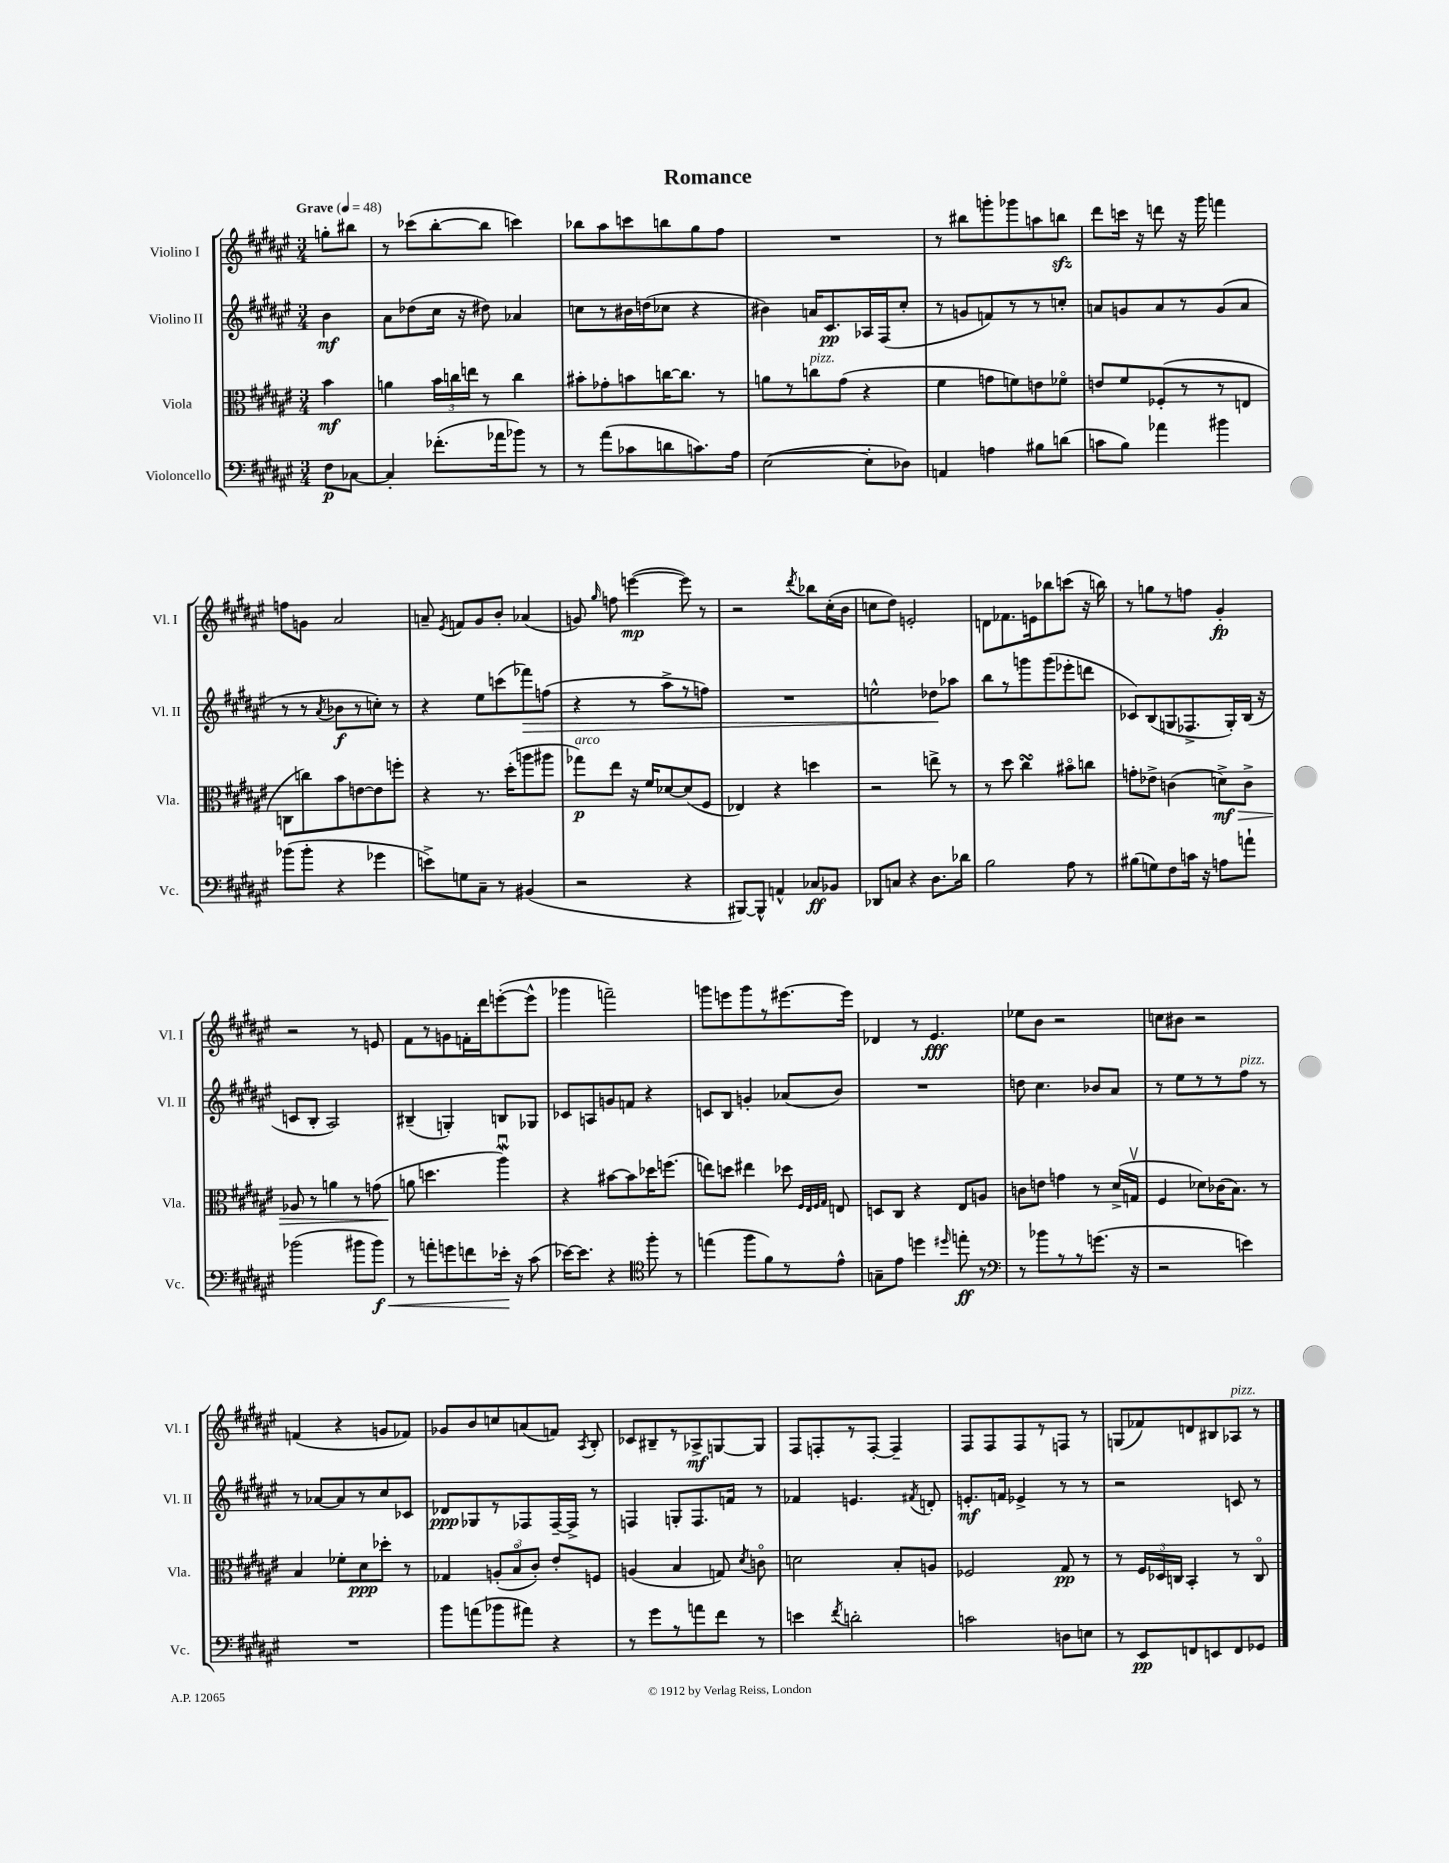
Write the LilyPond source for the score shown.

\header { title = "Romance" }
<<
\new StaffGroup <<
\new Staff = "s0" \with { instrumentName = "Violino I" shortInstrumentName = "Vl. I" } {
    \clef treble \key fis \major \numericTimeSignature \time 3/4 \partial 4 \tempo "Grave" 4 = 48
    \autoBeamOff g''8[-. bis''8] |
    r8 ces'''8[( b''8~-. b''8] c'''4) |
    bes''8[ ais''8 c'''8 b''8 gis''8 fis''8] |
    R2. |
    r8 bis''8[ g'''8-. ges'''8 a''8 b''8]\sfz |
    dis'''8[ c'''16] r16 d'''8 r16 gis'''16 f'''4 |
    f''8[ g'8] ais'2 |
    a'8-- \acciaccatura { eis'8 } f'8[ gis'8 b'8]-. aes'4( |
    g'8) \grace { gis''16 } f''8 e'''4~\mp( e'''8) r8 |
    r2 \acciaccatura { dis'''8 } bes''8[ cis''16-.( b'16] |
    c''8[ dis''8]) e'2-. |
    d'8[ fes'8. e'16 bes''8 c'''8]( r16 b''16) |
    r8 g''8[ r8 f''8] gis'4-.\fp |
    r2 r8 e'8 |
    fis'8[ r8 g'8 f'16-. dis'''16 e'''8~-.( e'''8]-^ |
    ges'''4 f'''2--) |
    g'''8[ e'''8 g'''8 r8 eis'''8.~ eis'''16] |
    des'4 r8 eis'4.\fff |
    ees''8[ b'8] r2 |
    c''8[ bis'8] r2 |
    f'4( r4 g'8[ fes'8]) |
    ges'8[ b'8 c''8 a'8( f'8]) \acciaccatura { ais8 } b8-. |
    ces'8[ bis8-- r8 aes8->\mf g8~ g8] |
    fis8[ f8-. r8 f8]~-. f4-- |
    fis8[ fis8 fis8 r8 f8] r8 |
    g8[( fes'8) d'8 bis8 aes8]^\markup { \italic "pizz." } r8 \bar "|." |
}
\new Staff = "s1" \with { instrumentName = "Violino II" shortInstrumentName = "Vl. II" } {
    \clef treble \key fis \major \numericTimeSignature \time 3/4 \partial 4
    \autoBeamOff b'4\mf |
    ais'8[ des''8( cis''16] r16 dis''8) aes'4 |
    c''8[ r8 bis'16 d''16( ces''8] r4 |
    bis'4) a'16[ cis'8.\pp aes16 fis16( cis''8]-. |
    r8 g'8[ f'8) r8 r8 c''8]-. |
    a'8[ g'8 a'8 r8 g'8( a'8] |
    r8 r8 \acciaccatura { ais'8 } bes'8[\f r8 c''8]-.) r8 |
    r4 eis''8[ c'''8( fes'''8\>) f''8]( |
    r4 r8 ais''8[-> r8 f''8]) |
    R2. |
    e''2-^ des''8[\! aes''8] |
    b''8[ r8 g'''8 g'''8( ees'''8-. d'''8] |
    ces'8[) b8( g8 fes8.-> g16-.) b16]( r16 |
    c'8[ b8]-. ais2) |
    bis4--( g4-.) b8[ ges8] |
    ces'8[ a8 g'8 f'8] r4 |
    c'8[ b8] g'4-. aes'8[( b'8]) |
    R2. |
    d''8 cis''4. bes'8[ ais'8] |
    r8 eis''8[ r8 r8 fis''8]^\markup { \italic "pizz." } r8 |
    r8 aes'8[~ aes'8 r8 cis''8 ces'8] |
    des'8[\ppp ges8 r8 fes8 fes16~-- fes16]-> r8 |
    f4 g8[-. f8. f'16] r8 |
    fes'4 e'4. \acciaccatura { fis'8 } d'8-. |
    e'8.[-.\mf f'16] ees'4-> r8 r8 |
    r2 c'8 r8 \bar "|." |
}
\new Staff = "s2" \with { instrumentName = "Viola" shortInstrumentName = "Vla." } {
    \clef alto \key fis \major \numericTimeSignature \time 3/4 \partial 4
    \autoBeamOff b'4\mf |
    a'4 \tuplet 3/2 { b'16[ c''16 e''16] } r8 c''4 |
    bis'8[-. ges'8-. b'8 c''16~ c''8.] r8 |
    a'8[ r8 c''8^\markup { \italic "pizz." } gis'8]( r4 |
    fis'4 g'8[ f'8) e'8 fes'8]\flageolet |
    e'8[ fis'8 fes8-.( r8 r8 e8] |
    c8[ c''8) b'8 e'8~ e'8 f''8]-. |
    r4 r8. dis''16[-.( a''8 ais''8] |
    ges''8[\p^\markup { \italic "arco" }) eis''8] r16 fis'16[ des'8~ des'8( fis8] |
    ees4) r4 d''4 |
    r2 e''8-> r8 |
    r8 dis''8 cis''4\turn bis'8[\flageolet c''8] |
    g'8[-. ees'8]-> c'4( d'8[->\mf\>) c'8]-> |
    aes8 r8 a'4 r8 g'8( |
    a'8\! d''4. ais''4\downbow\mordent) |
    r4 bis'8[~ bis'8 des''16 f''8.]( |
    e''8[) d''8] eis''4 des''8 \grace { fis32[ eis32 fis32 gis32] } e8 |
    d8[ cis8] r4 eis8[ a8] |
    c'8[ e'8] g'4 r8 dis'16[->( g16]\upbow |
    fis4 des'8[) ces'16( b8.]) r8 |
    b4 fes'8[-. dis'8\ppp des''8]-. r8 |
    ges4 \tuplet 3/2 { a8[-.( b8\flageolet cis'8]-.) } eis'8[-. f8] |
    a4( b4 g8) \acciaccatura { dis'8 } c'8\flageolet |
    d'2 b8[-. a8] |
    fes2 gis8\pp r8 |
    r8 \tuplet 3/2 { fis16[ des16 c16] } b,4-. r8 c8\flageolet \bar "|." |
}
\new Staff = "s3" \with { instrumentName = "Violoncello" shortInstrumentName = "Vc." } {
    \clef bass \key fis \major \numericTimeSignature \time 3/4 \partial 4
    \autoBeamOff fis8[\p ces8]~ |
    ces4-. fes'8.[-.( aes'16 bes'8]) r8 |
    r8 ais'8[( ces'8 d'8 c'8.) ais16] |
    eis2~( eis8[-. des8]) |
    a,4 a4 bis8[ d'8]( |
    c'8[ b8]) aes'4 bis'4 |
    bes'8[( bes'8]-. r4 ges'4 |
    e'8[->) g8 cis8]-- r8 bis,4( |
    r2 r4 |
    bis,,8[~) bis,,8]-^ a,4-^ ces8[\ff bes,8] |
    des,8[ c8] r4 dis8.[ des'16] |
    b2 ais8 r8 |
    bis8[( g8) fis8 c'16] r16 a8[ a'8]-! |
    bes'2( bis'8[ bis'8]\f\<) |
    r8 a'8[-. g'8 f'8 ees'16]-.\! r16 cis'8( |
    ees'16[~) ees'8.] r4 \clef tenor fis''8-. r8 |
    e''4( fis''8[ fis'8) r8 eis'8]-^ |
    g8[-- eis'8] d''4 \grace { dis''16 } e''8-.\ff r8 |
    \clef bass r8 bes'8[ r8 r8 g'8.]( r16 |
    r2 e'4) |
    R2. |
    b'8[ a'8( bes'8 ais'8]) r4 |
    r8 gis'8[ r8 a'8 fis'8] r8 |
    e'4 \acciaccatura { fis'8 } d'2-. |
    c'2 d8[ e8] |
    r8 eis,8[\pp f,8 e,8 f,8 ges,8] \bar "|." |
}
>>
>>
\layout { \context { \Score \remove "Bar_number_engraver" } }
